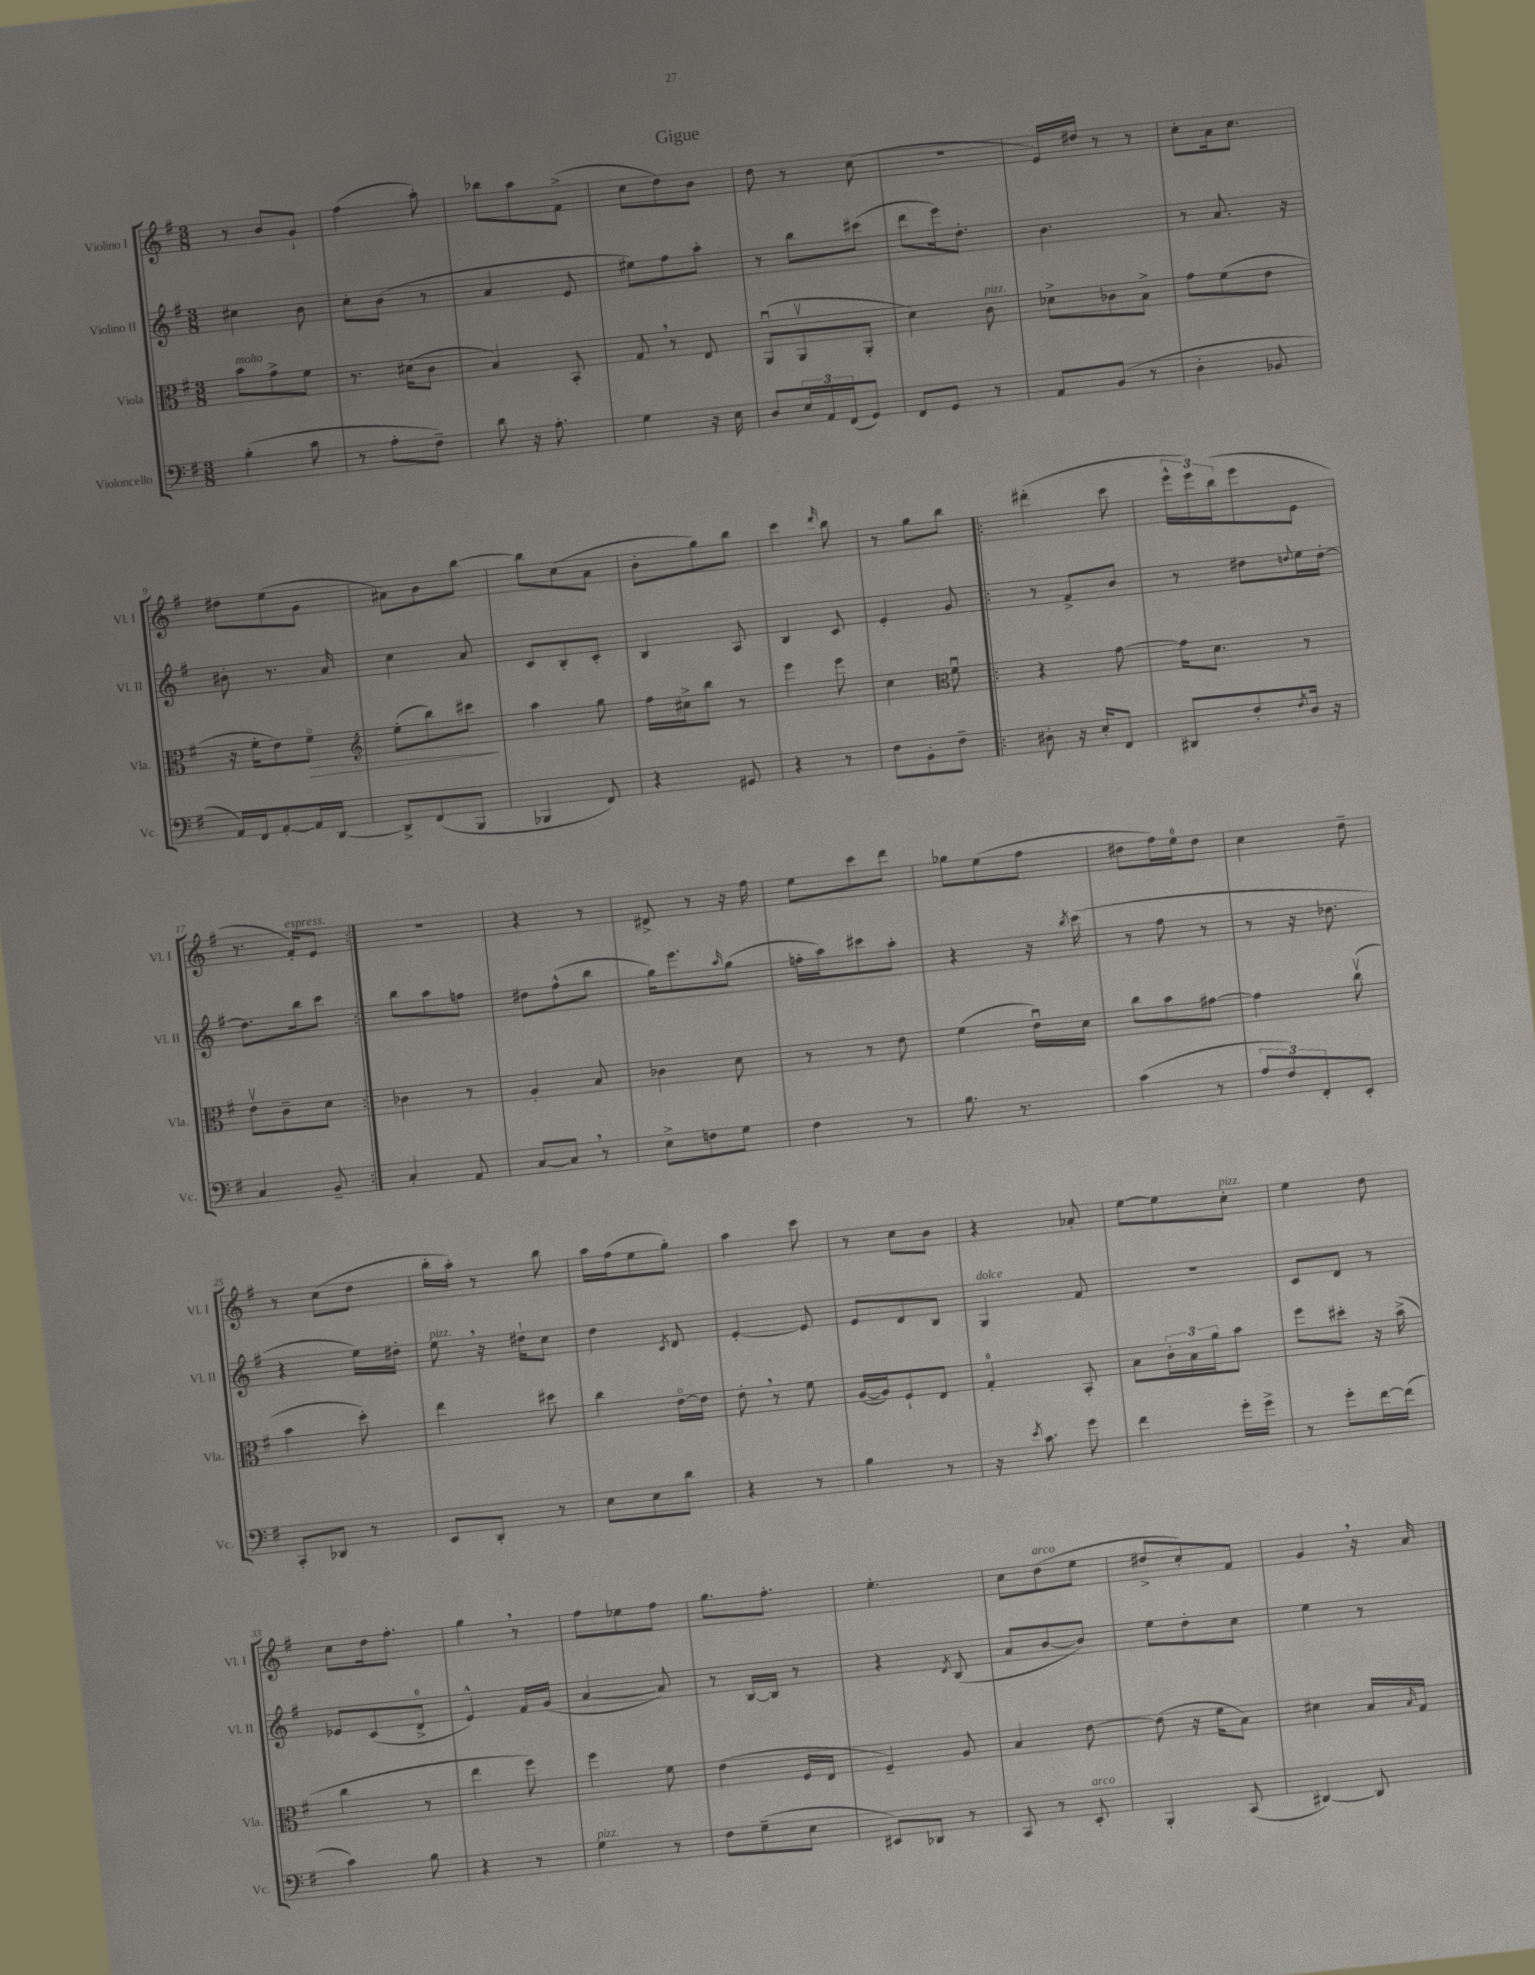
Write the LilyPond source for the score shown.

\header { title = "Gigue" }
<<
\new StaffGroup <<
\new Staff = "s0" \with { instrumentName = "Violino I" shortInstrumentName = "Vl. I" } {
    \clef treble \key g \major \numericTimeSignature \time 3/8
    r8 b'8 g'8-! |
    fis''4( a''8-.) |
    bes''8 a''8 fis'8->( |
    c''8 d''8) b'8 |
    d''8 r8 c''8( |
    R4. |
    e'16) dis''16 r8 r8 |
    c''8-. a'16 c''8. |
    dis''8 e''8( g'8 |
    ais'8) b'8 b''8~ |
    b''8 c''8( a'8 |
    b'8-. g''8) b''8 |
    c'''4 \grace { d'''16 } b''8 |
    r8 g''8 b''8 |
    \repeat volta 2 { dis'''4-.( c'''8 |
    \tuplet 3/2 { e'''16-^ e'''16) b''16( } e'''8 e'8 |
    r8. fis'16-.^\markup { \italic "espress." }) e'8 | }
    R4. |
    r4 r8 |
    dis'8-> r8 r16 fis''16 |
    e''8 c'''8 d'''8 |
    ges''8 e''8( fis''8 |
    dis''8 fis''16) e''16-0 dis''8 |
    c''4 d''8-- |
    r8 c''8( d''8 |
    b''16-. a''16-.) r8 b''8 |
    a''16 fis''16( e''8 g''8-.) |
    a''4 c'''8 |
    r8 c''8 b'8 |
    r4 aes'8-. |
    e''8~ e''8 c''8-.^\markup { \italic "pizz." } |
    e''4 d''8 |
    c''8 d''16 fis''8.-. |
    g''4 \breathe r8 |
    fis''8 ees''8 fis''8 |
    g''8. fis''8.-. |
    e''4.-. |
    c''8 d''8^\markup { \italic "arco" }( e''8 |
    dis''8-> c''8-.) fis'8 |
    g'4 \breathe r16 a'16 \bar "|." |
}
\new Staff = "s1" \with { instrumentName = "Violino II" shortInstrumentName = "Vl. II" } {
    \clef treble \key g \major \numericTimeSignature \time 3/8
    cis''4 b'8 |
    c''8-. b'8( r8 |
    a'4 e'8 |
    eis''8) fis''8 a''8-. |
    r8 b''8 cis'''8( |
    d'''8 e'''16) d''8.-. |
    b'4. |
    r8 a'8. r16 |
    bis'8-. r8. a'16 |
    c''4 a'8 |
    c'8 b8-. c'8-. |
    b4 a8 |
    b4 c'8 |
    e'4-. g'8 |
    \repeat volta 2 { r8 fis'8-> b'8 |
    r8 dis''8 \appoggiatura { d''8 } e''16 d''16~-. |
    d''8. b''16 c'''8 | }
    b''8 a''8 f''8 |
    dis''8 fis''8-^( b''8 |
    g''16) e'''8. \grace { a''16 } g''8( |
    f''16-. a''16) cis'''8 a''8-. |
    r4 r16 \acciaccatura { b''8 } c'''16( |
    r8 fis''8 r8 |
    r8 r16 des''8. |
    r4 e''16) dis''16-. |
    e''8^\markup { \italic "pizz." } \breathe r16 dis''16-! c''8 |
    d''4 \acciaccatura { c'8 } d'8 |
    e'4~-. e'8 |
    e'8 d'8 b8 |
    g4^\markup { \italic "dolce" } fis'8 |
    R4. |
    c'8 d'8 r8 |
    ees'8 c'8( d'8-0-> |
    e'4-^) fis'16 g'16( |
    a'4~ a'8) |
    r8 b16~ b16 r8 |
    r4 \acciaccatura { d'8 } b8( |
    a'8 b'8~ b'8) |
    e''8 d''8-. c''8 |
    e''4 r8 \bar "|." |
}
\new Staff = "s2" \with { instrumentName = "Viola" shortInstrumentName = "Vla." } {
    \clef alto \key g \major \numericTimeSignature \time 3/8
    b'8^\markup { \italic "molto" } g'8-> fis'8 |
    r8. dis'16( c'8 |
    b4) b,8-. |
    g8 \breathe r8 e8 |
    a,8\downbow( a,8\upbow a,8-. |
    d'4) c'8^\markup { \italic "pizz." } |
    des'8-> ces'8 b8-> |
    g'8 fis'8( e'8 |
    r16 fis'16-. e'8) fis'8\flageolet\> |
    \clef treble e''8-.( b''8) cis'''8\! |
    a''4 g''8 |
    fis''16 cis''16-> b''8 r8 |
    e'''4 e'''8 |
    c''4 \clef alto fis'8\downbow |
    \repeat volta 2 { r4 g'8~ |
    g'16 d'8. r8 |
    e'8\upbow c'8-- d'8 | }
    ces'4 r8 |
    a4-. b8 |
    ces'4 d'8 |
    r8 r8 e'8 |
    fis'4( e'16\downbow) d'16 |
    c''8 b'8 gis'8~ |
    gis'4 c''8\upbow( |
    b'4 d''8-.) |
    e''4 dis''8 |
    c''4 e'16~\flageolet e'16 |
    e'8-. \breathe r8 fis'8 |
    a16~( a16) fis8-! e8 |
    g4-0-. b,8-. |
    b8 \tuplet 3/2 { c'16-. b16 a'16 } b'8 |
    fis''8 dis''8-. r16 b'16->( |
    c''4 r8 |
    e''4 fis''8) |
    fis''4 fis'8 |
    e'4( fis16 e16 |
    fis4--) a8 |
    b4 e'8~ |
    e'8( r16 fis'16 b8) |
    dis'4 b16 \grace { b16 } g16 \bar "|." |
}
\new Staff = "s3" \with { instrumentName = "Violoncello" shortInstrumentName = "Vc." } {
    \clef bass \key g \major \numericTimeSignature \time 3/8
    b4-.( c'8 |
    r8 a8-. fis8--) |
    d'8 r16 a8.-. |
    g4 r16 e16 |
    d8 \tuplet 3/2 { e16 a,16 fis,16( } g,8) |
    fis,8 g,8 r8 |
    a,8 b,8( r8 |
    d4-. bes,8 |
    a,16) fis,16 a,8~-. a,16 d,16~ |
    d,8-> fis,8( b,,8 |
    bes,,4 fis,8) |
    r4 gis,8 |
    r4 r8 |
    fis8 b,8-. fis8-- |
    \repeat volta 2 { dis8-. r16 e16-. fis,8 |
    dis,8 fis8-. \acciaccatura { fis8 } d16 r16 |
    c4 b,8-- | }
    c4-. a,8 |
    c8~ c8 \breathe r8 |
    e8-> f8 g8 |
    fis4 r8 |
    b8. r8. |
    c'4( r8 |
    \tuplet 3/2 { a8 fis8) fis,8-. } e,8-. |
    c,8-. des,8 r8 |
    e,8 d,8-. r8 |
    e8 e8 d'8 |
    r4 r8 |
    b4 r8 |
    r16 \acciaccatura { e'8 } c'8. g'8 |
    fis'4 g'16-. g'16-> |
    r8 g'8-. fis'16~ fis'16( |
    c'4) b8 |
    r4 r8 |
    g4^\markup { \italic "pizz." } r8 |
    fis8 g8--( e8 |
    eis,8) des,8 r8 |
    c,8 r8 e,8-.^\markup { \italic "arco" } |
    b,,4-. c,8( |
    dis,4~) dis,8 \bar "|." |
}
>>
>>
